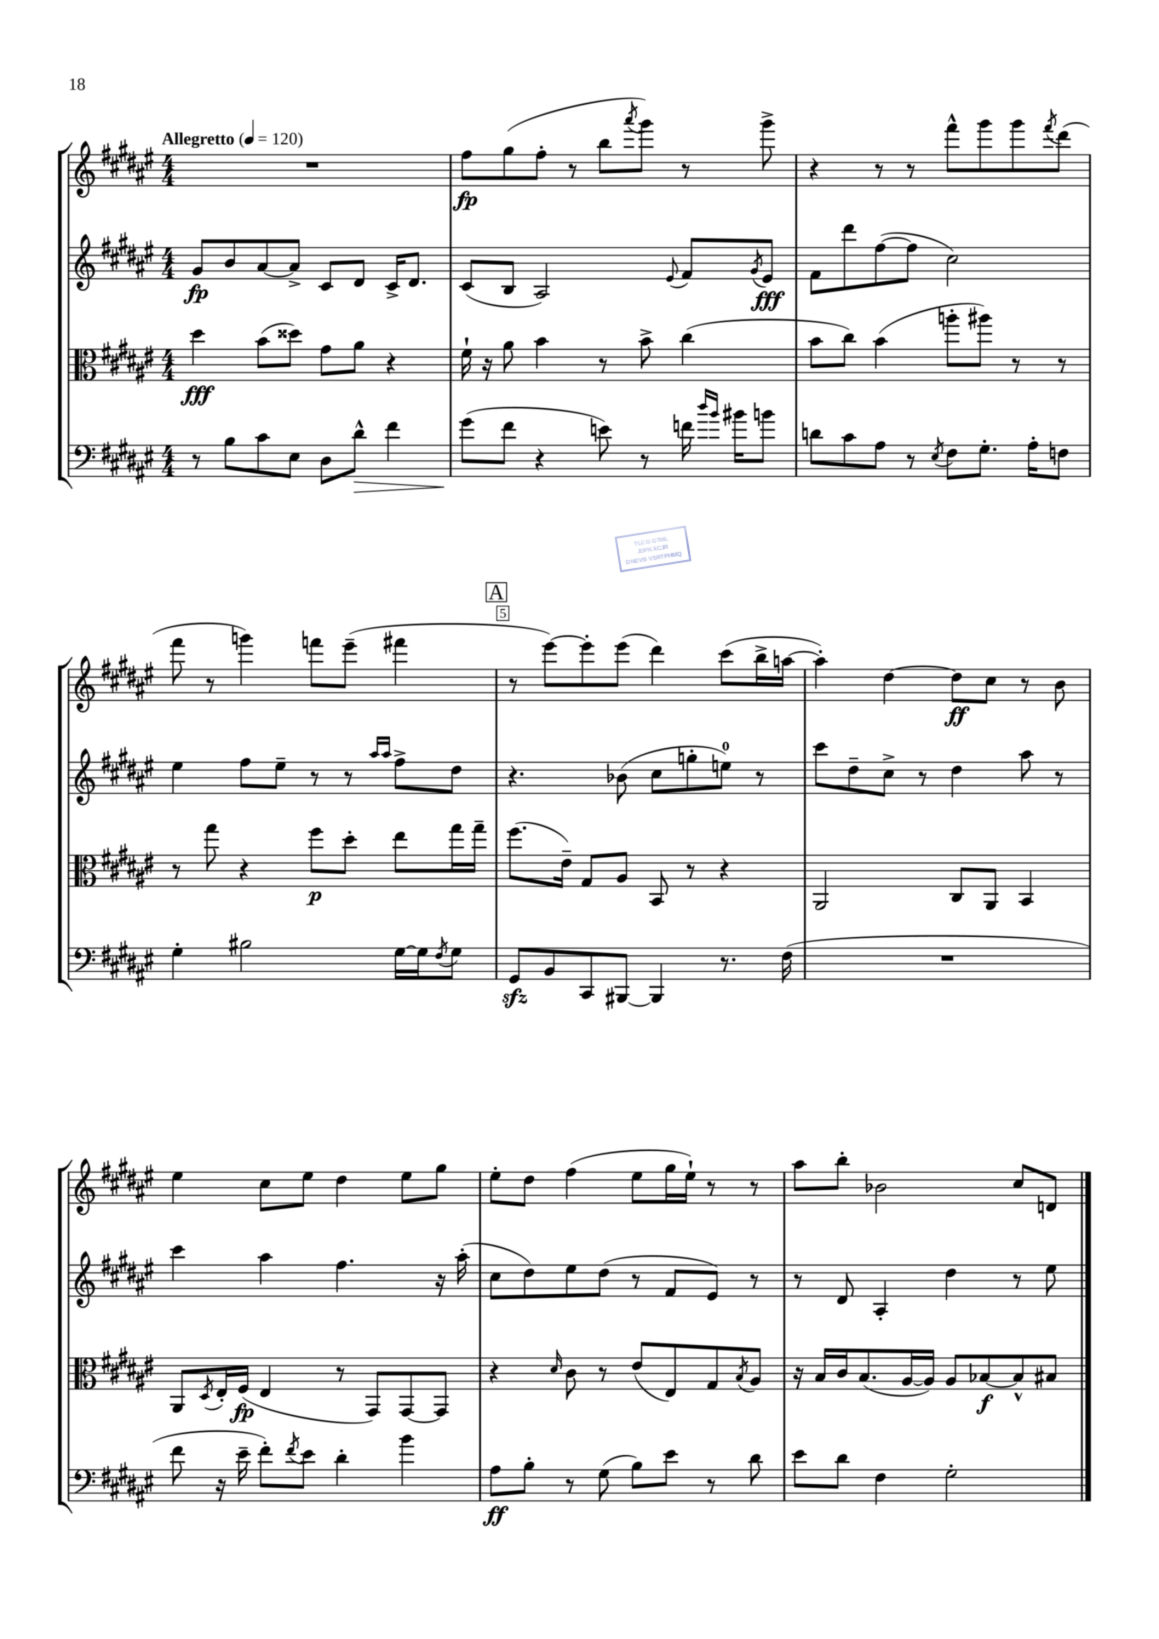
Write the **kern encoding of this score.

**kern	**kern	**kern	**kern
*staff4	*staff3	*staff2	*staff1
*clefF4	*clefC3	*clefG2	*clefG2
*k[f#c#g#d#a#e#]	*k[f#c#g#d#a#e#]	*k[f#c#g#d#a#e#]	*k[f#c#g#d#a#e#]
*M4/4	*M4/4	*M4/4	*M4/4
*MM120	*MM120	*MM120	*MM120
8r	4dd#\	8g#/L	1r
8B\L	.	8b/	.
8c#\	(8b\L	[8a#/	.
8E#\J	8dd##\J)	8a#^/]J	.
8D#\L	8g#\L	8c#/L	.
8d#^^\J	8a#\J	8d#/J	.
4f#\	4r	16c#^/LK	.
.	.	8.d#/J	.
=	=	=	=
(8g#\L	16f#`\	(8c#/L	8ff#\L
.	16r	.	.
8f#\J	8a#\	8B/J	(8gg#\
4r	4b\	2A#/)	8ff#'\J
.	.	.	8r
8e\)	8r	.	8bb\L
.	.	.	8qaaa#/
8r	8b^\	.	8ggg#\J)
.	.	8qqe#/	.
16f\	(4cc#\	8f#/L	8r
16qqdd#/LL	.	.	.
16qqb/JJ	.	.	.
16b#\LK	.	.	.
.	.	8qg#/	.
8b\J	.	8e#/J	8ggg#^\
=	=	=	=
8d\L	8b\L	8f#\L	4r
8c#\	8cc#\J)	8ddd#\	.
8A#\J	(4b\	([8ff#\	8r
8r	.	8ff#\]J	8r
8qE#/	.	.	.
8F#\L	8aa'\L	2cc#\)	8fff#^^\L
8.G#'\J	8aa#\J)	.	8ggg#\
.	8r	.	8ggg#\
16A#'\LK	.	.	.
.	.	.	8qfff#/
8F\J	8r	.	(8ddd#\J
=	=	=	=
4G#'\	8r	4ee#\	8fff#\
.	8gg#\	.	8r
2B#\	4r	8ff#\L	4ggg\)
.	.	8ee#~\J	.
.	8ff#\L	8r	8fff\L
.	8dd#'\J	8r	(8eee#~\J
.	.	16qqaa#/LL	.
.	.	16qqaa#/JJ	.
[16G#\LL	8ee#\L	8ff#^\L	4fff#\
16G#\]J	.	.	.
8qF#/	.	.	.
8G#\J	16gg#\L	8dd#\J	.
.	16gg#~\JJ	.	.
=	=	=	=
8GG#/L	(8.ff#\L	4.r	8r
8BB/	.	.	[8eee#\L)
.	16e#~\Jk)	.	.
8CC#/	8G#/L	.	8eee#'\]
[8BBB#/J	8A#/J	(8b-\	(8eee#\J
4BBB#/]	8BB/	8cc#\L	4ddd#\)
.	8r	8gg'\	.
8.r	4r	8ee\J)	(8ccc#\L
.	.	8r	16bb^\L
(16F#\	.	.	[16aa\JJ
=	=	=	=
1r	2AA#/	8ccc#\L	4aa'\])
.	.	8dd#~\	.
.	.	8cc#^\J	[4dd#\
.	.	8r	.
.	8C#/L	4dd#\	8dd#\]L
.	8AA#/J	.	8cc#\J
.	4BB/	8aa#\	8r
.	.	8r	8b\
=	=	=	=
8f#\	8AA#/L	4ccc#\	4ee#\
.	8qD#/	.	.
16r	16E#'/L	.	.
16e#~\	(16F#/JJ	.	.
8f#'\L)	4E#/	4aa#\	8cc#\L
8qf#/	.	.	.
8e#\J	.	.	8ee#\J
4d#'\	8r	4.ff#\	4dd#\
.	8GG#/L)	.	.
4b\	[8GG#/	.	8ee#\L
.	8GG#/]J	16r	8gg#\J
.	.	(16aa#'\	.
=	=	=	=
8A#\L	4r	8cc#\L	8ee#'\L
8B'\J	.	8dd#\)	8dd#\J
.	16qqd#/	.	.
8r	8c#\	8ee#\	(4ff#\
(8G#\	8r	(8dd#\J	.
8B\L)	(8e#/L	8r	8ee#\L
8e#\J	8E#/)	8f#/L	16gg#\L
.	.	.	16ee#`\JJ)
8r	8G#/	8e#/J)	8r
.	8qB/	.	.
8d#\	8A#/J	8r	8r
=	=	=	=
8e#\L	16r	8r	8aa#\L
.	16B/LL	.	.
8d#\J	16c#/J	8d#/	8bb'\J
.	(8.B/	.	.
4F#\	.	4A#'/	2b-\
.	[16A#/L	.	.
.	16A#/]JJ)	.	.
2G#'\	8A#/L	4dd#\	.
.	[8B-/	.	.
.	8B-^^/]	8r	8cc#/L
.	8B#/J	8ee#\	8d/J
==	==	==	==
*-	*-	*-	*-
